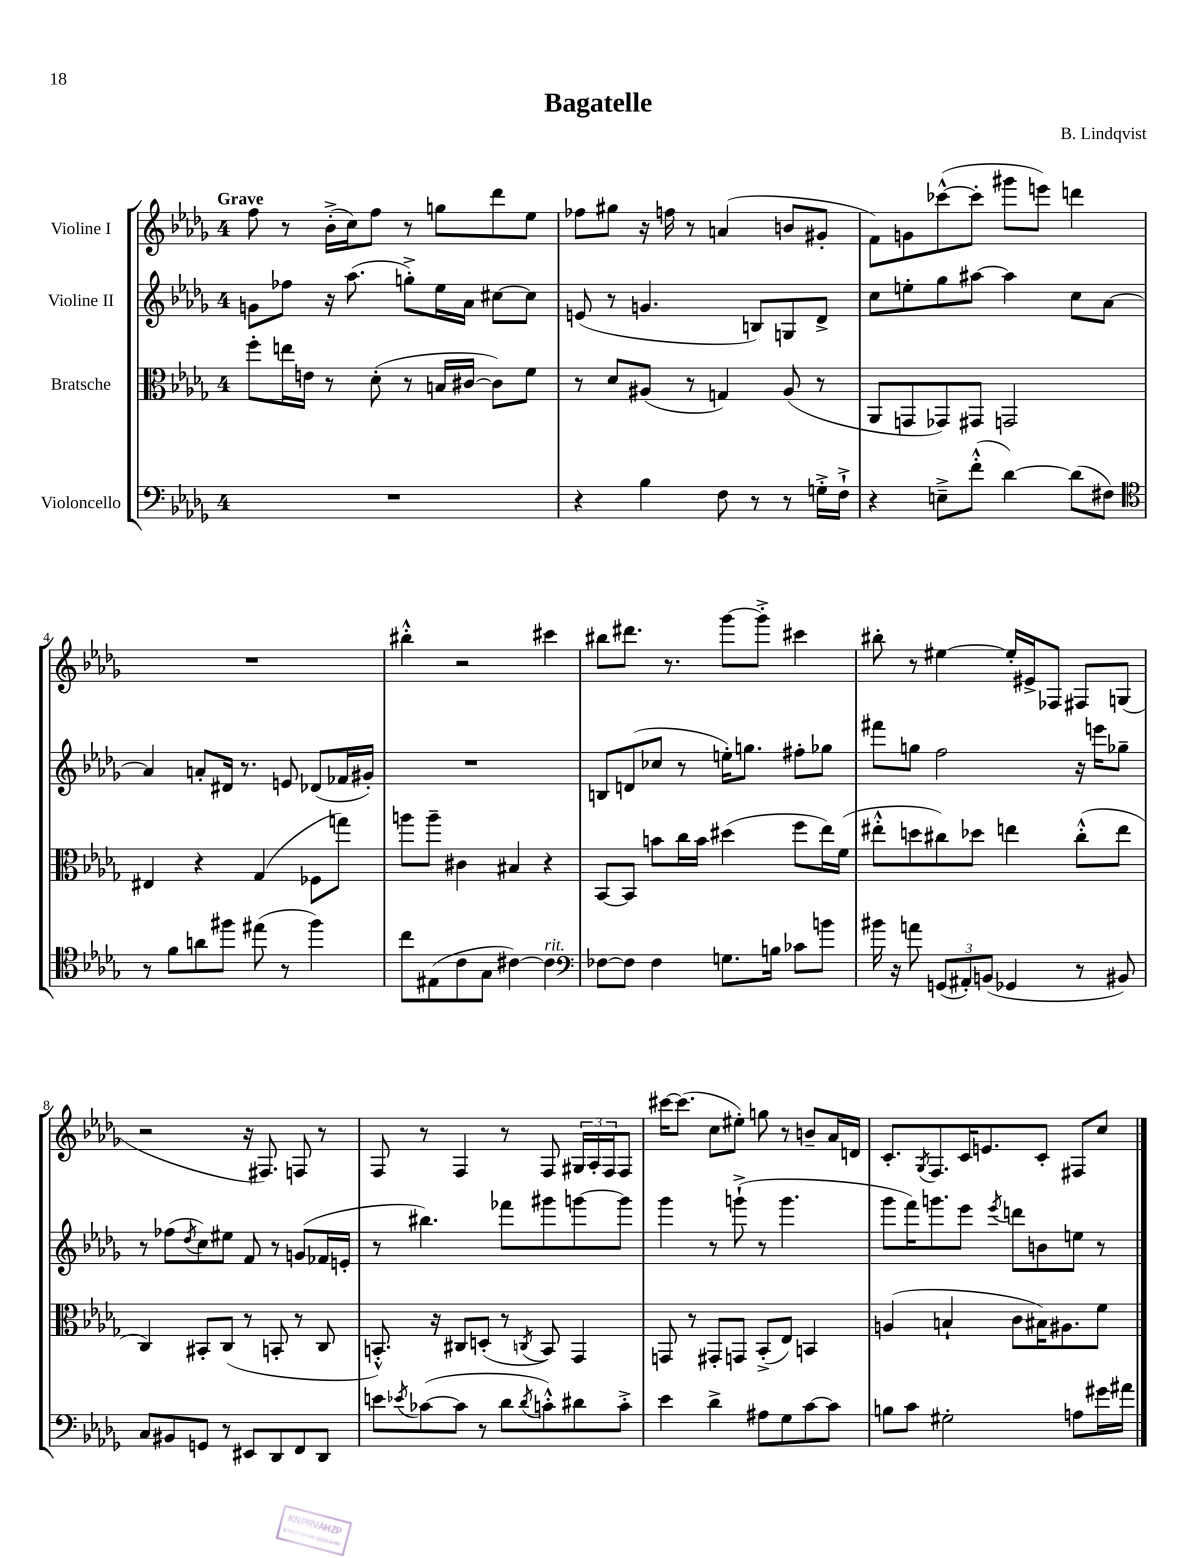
\header { title = "Bagatelle" composer = "B. Lindqvist" }
<<
\new StaffGroup <<
\new Staff = "s0" \with { instrumentName = "Violine I" } {
    \clef treble \key des \major \once \override Staff.TimeSignature.style = #'single-digit \time 4/4 \tempo "Grave"
    f''8 r8 bes'16-.->( c''16) f''8 r8 g''8 des'''8 ees''8 |
    fes''8 gis''8 r16 f''16 r8 a'4( b'8 gis'8-. |
    f'8) g'8 ces'''8~-^( ces'''8-. gis'''8 e'''8) d'''4 |
    R1 |
    bis''4-.-^ r2 cis'''4 |
    bis''8 dis'''8. r8. ges'''8~ ges'''8-.-> cis'''4 |
    bis''8-. r8 eis''4~ eis''16-. eis'16-> fes8 fis8 g8( |
    r2 r16 fis8.) f8 r8 |
    f8 r8 f4 r8 f8 \tuplet 3/2 { gis16 aes16-. f16 } f8 |
    cis'''16~ cis'''8.( c''8 eis''8-.) g''8 r8 b'8-- aes'16 d'16 |
    c'8.-. \acciaccatura { ges8 } f8. c'16 e'8. c'8-. fis8 c''8 \bar "|." |
}
\new Staff = "s1" \with { instrumentName = "Violine II" } {
    \clef treble \key des \major \once \override Staff.TimeSignature.style = #'single-digit \time 4/4
    g'8 fes''8 r16 aes''8.( g''8-.->) ees''16 aes'16 cis''8~ cis''8 |
    e'8( r8 g'4. b8) g8 des'8-> |
    c''8 e''8-. ges''8 ais''8~ ais''4 c''8 aes'8~ |
    aes'4 a'8-. dis'16 r8. e'8 des'8( fes'16 gis'16-.) |
    R1 |
    b8 d'8( ces''8 r8 e''16-.) g''8. fis''8-. ges''8 |
    fis'''8 g''8 f''2 r16 e'''16 ges''8-- |
    r8 fes''8( \acciaccatura { des''8 } c''8) eis''8 f'8 r8 g'8( fes'16 e'16-. |
    r8 bis''4.) fes'''8 gis'''8 g'''8~ g'''8 |
    ges'''4 r8 g'''8-!->( r8 g'''4. |
    ges'''8 f'''16) g'''8. ees'''8 \acciaccatura { ees'''8 } d'''8 b'8 e''8 r8 \bar "|." |
}
\new Staff = "s2" \with { instrumentName = "Bratsche" } {
    \clef alto \key des \major \once \override Staff.TimeSignature.style = #'single-digit \time 4/4
    f''8-. e''16 e'16 r8 des'8-.( r8 b16 cis'16~ cis'8) f'8 |
    r8 des'8 ais8( r8 g4) ais8( r8 |
    aes,8 g,8 ges,8) gis,8 g,2 |
    eis4 r4 ges4( fes8 g''8) |
    a''8 a''8-- cis'4 bis4 r4 |
    bes,8~ bes,8 b'8 c''16 b'16 dis''4( f''8 ees''16) f'16( |
    eis''8-.-^ d''8 cis''8) des''8 e''4 cis''8-.-^( e''8 |
    c4) bis,8-. c8( r8 b,8-. r8 c8 |
    b,8.-.-^) r16 cis8 d8-.( r8 \acciaccatura { c8 } b,8) ges,4 |
    g,8 r8 gis,8-. g,8 bes,8-.->( ees8) b,4 |
    a4( b4-! c'8 bis16) ais8. f'8 \bar "|." |
}
\new Staff = "s3" \with { instrumentName = "Violoncello" } {
    \clef bass \key des \major \once \override Staff.TimeSignature.style = #'single-digit \time 4/4
    R1 |
    r4 bes4 f8 r8 r8 g16-.-> f16-!-> |
    r4 e8---> f'8-.-^( des'4~) des'8( fis8) |
    \clef tenor r8 f'8 a'8 fis''8 eis''8( r8 fis''4) |
    c''8 eis8( c'8 ges8 cis'4~) cis'4^\markup { \italic "rit." } |
    \clef bass fes8~ fes8 fes4 g8. b16 ces'8 b'8 |
    bis'16 r16 a'8 \tuplet 3/2 { g,8( ais,8-.) b,8( } ges,4 r8 bis,8) |
    c8 bis,8 g,8 r8 eis,8 des,8 f,8 des,8 |
    e'8 \acciaccatura { ees'8 } ces'8~( ces'8 r8 des'8 \acciaccatura { des'8 } c'8-.-^) dis'8 c'8-.-> |
    ees'4 des'4-> ais8 ges8 c'8~ c'8 |
    b8 c'8 gis2-. a8 gis'16 ais'16 \bar "|." |
}
>>
>>
